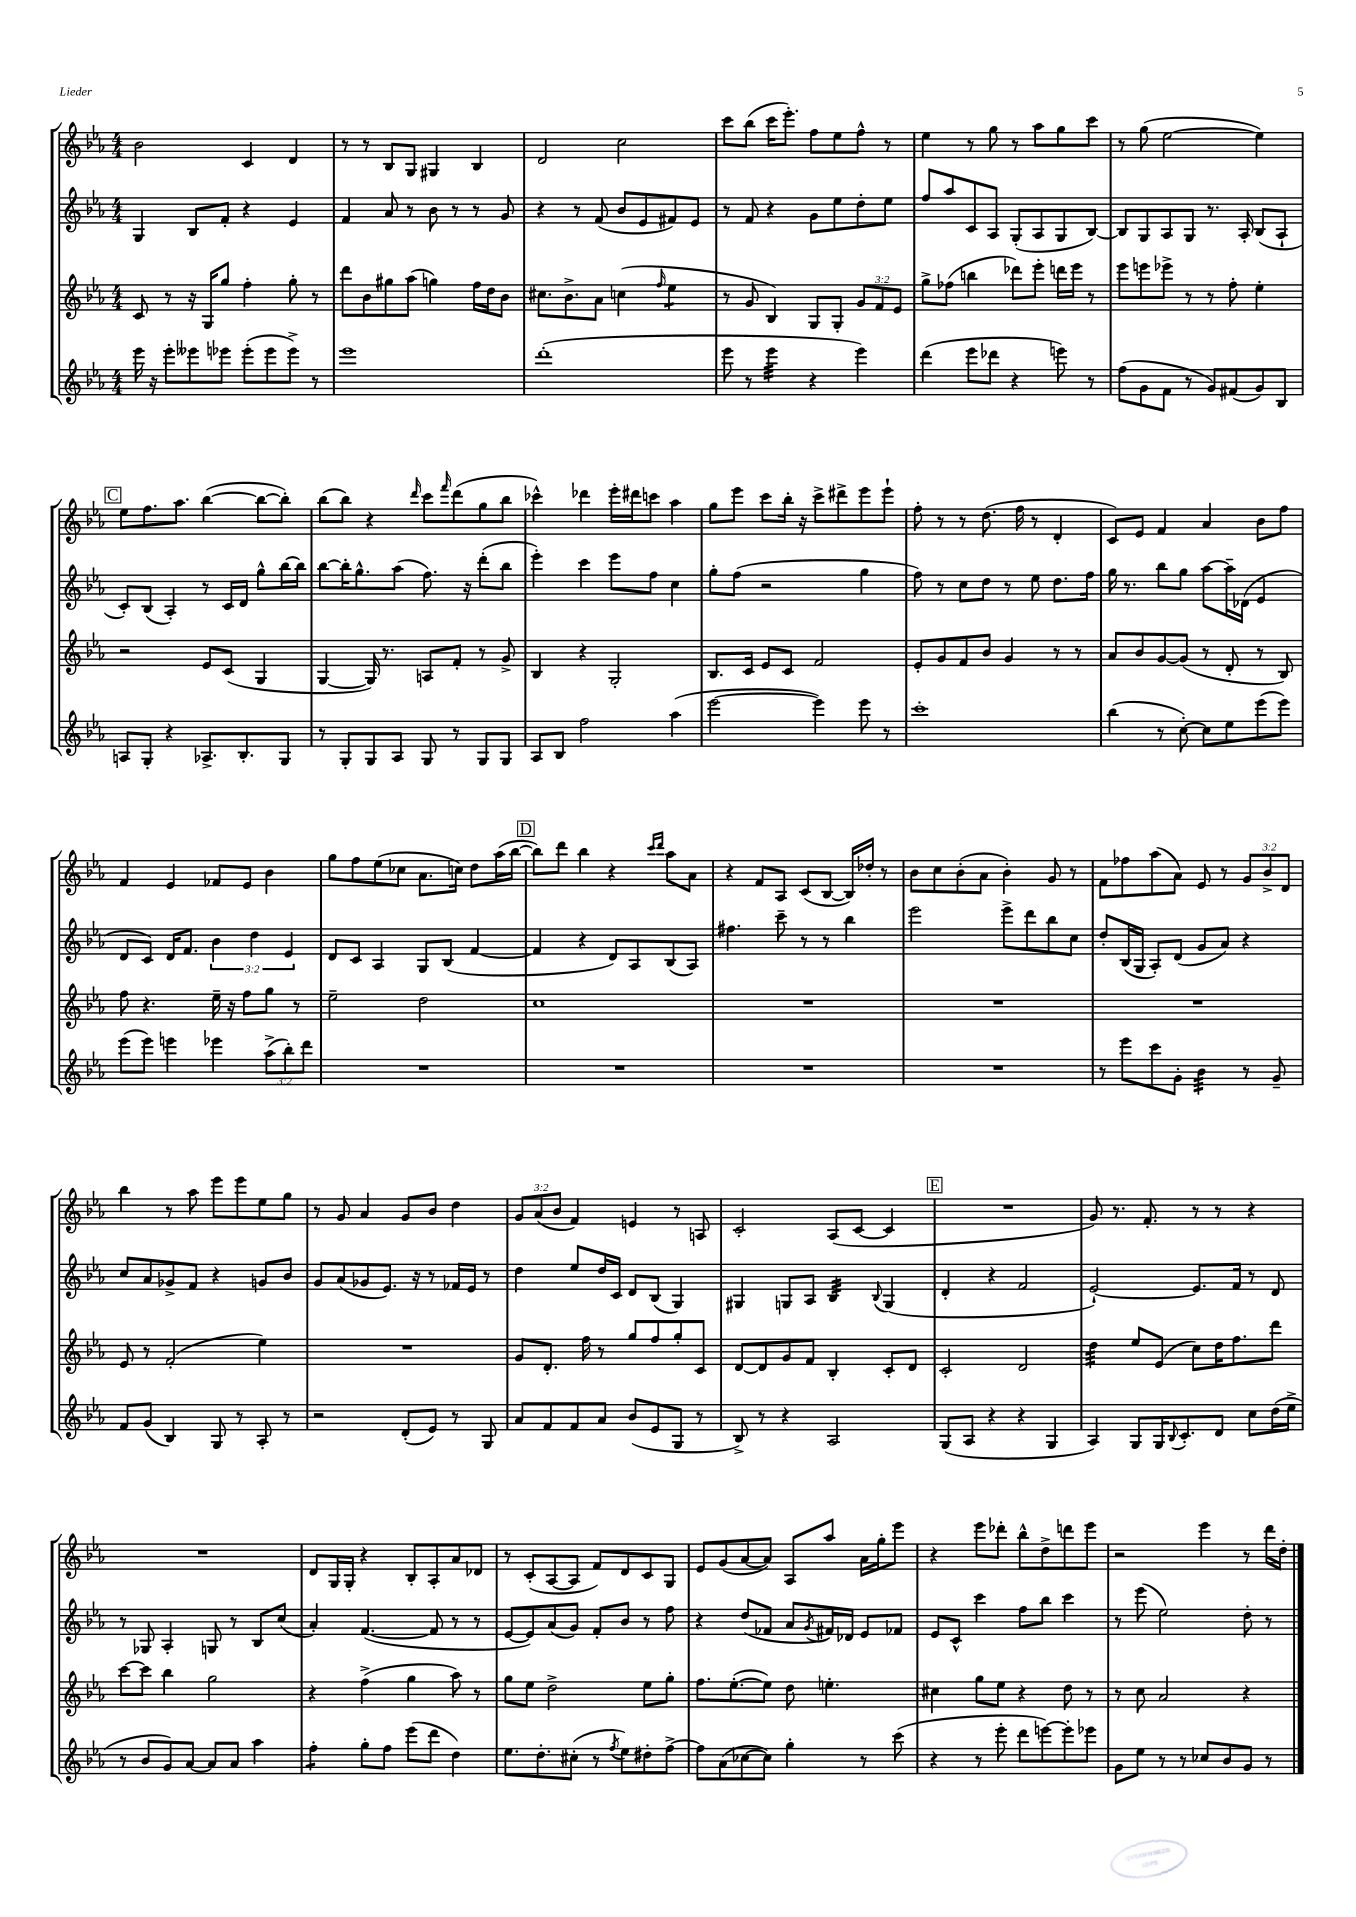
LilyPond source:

<<
\new StaffGroup <<
\new Staff = "s0" {
    \clef treble \key ees \major \numericTimeSignature \time 4/4 \override Staff.TupletNumber.text = #tuplet-number::calc-fraction-text
    bes'2 c'4 d'4 |
    r8 r8 bes8 g8 gis4 bes4 |
    d'2 c''2 |
    c'''8 bes''8( c'''16 ees'''8.-.) f''8 ees''8 f''8-^ r8 |
    ees''4 r8 g''8 r8 aes''8 g''8 c'''8 |
    r8 g''8( ees''2~ ees''4) |
    \mark \markup { \box "C" } ees''8 f''8. aes''8. bes''4~( bes''8~ bes''8-.) |
    bes''8( bes''8) r4 \grace { d'''16 } c'''8 \grace { f'''16 } d'''8( g''8 bes''8 |
    ces'''4-^) des'''4 ees'''16-. dis'''16 c'''8 aes''4 |
    g''8 ees'''8 c'''8 bes''16-. r16 c'''8-> dis'''8-> ees'''8 ees'''8-! |
    f''8-. r8 r8 d''8.( f''16 r8 d'4-. |
    c'8) ees'8 f'4 aes'4 bes'8 f''8 |
    f'4 ees'4 fes'8 ees'8 bes'4 |
    g''8 f''8 ees''8( ces''8 aes'8. c''16) d''8 aes''16( bes''16~ |
    \mark \markup { \box "D" } bes''8) d'''8 bes''4 r4 \grace { c'''16 d'''16 } aes''8 aes'8 |
    r4 f'8 aes8 c'8( bes8~ bes16) des''16-. r8 |
    bes'8 c''8 bes'8-.( aes'8 bes'4-.) g'8 r8 |
    f'8 fes''8 aes''8( aes'8) ees'8 r8 \tuplet 3/2 { g'8 bes'8-> d'8 } |
    bes''4 r8 aes''8 ees'''8 ees'''8 ees''8 g''8 |
    r8 g'8 aes'4 g'8 bes'8 d''4 |
    \tuplet 3/2 { g'8 aes'8( bes'8 } f'4) e'4 r8 a8 |
    c'2-. aes8( c'8~ c'4 |
    \mark \markup { \box "E" } R1 |
    g'8) r8. f'8.-. r8 r8 r4 |
    R1 |
    d'8 g16 g16-. r4 bes8-. aes8-. aes'8 des'8 |
    r8 c'8-.( aes8~ aes8 f'8) d'8 c'8 g8 |
    ees'8 g'8( aes'8~ aes'8) aes8 aes''8 aes'16 g''16-. ees'''8 |
    r4 ees'''8 des'''8-. bes''8-^ d''8-> d'''8 ees'''8 |
    r2 ees'''4 r8 d'''16 d''16-. \bar "|." |
}
\new Staff = "s1" {
    \clef treble \key ees \major \numericTimeSignature \time 4/4 \override Staff.TupletNumber.text = #tuplet-number::calc-fraction-text
    g4 bes8 f'8-. r4 ees'4 |
    f'4 aes'8 r8 bes'8 r8 r8 g'8 |
    r4 r8 f'8( bes'8 ees'8 fis'8) ees'8 |
    r8 f'8 r4 g'8 ees''8 d''8-. ees''8 |
    f''8 aes''8 c'8 aes8 g8-.( aes8 g8 bes8~) |
    bes8 g8 aes8 g8 r8. aes16-. bes8( aes8-! |
    \mark \markup { \box "C" } c'8-.) bes8( aes4-.) r8 c'16 d'16 g''8-^ bes''16~ bes''16 |
    bes''8~ bes''16-. g''8.-^ aes''8( f''8.) r16 d'''8-.( bes''8 |
    ees'''4-.) c'''4 ees'''8 f''8 c''4 |
    g''8-. f''8( r2 g''4 |
    f''8) r8 c''8 d''8 r8 ees''8 d''8. f''16 |
    g''16 r8. bes''8 g''8 aes''8~ aes''16-- des'16( ees'4 |
    d'8 c'8) d'16 f'8. \tuplet 3/2 { bes'4 d''4 ees'4 } |
    d'8 c'8 aes4 g8 bes8( f'4~ |
    \mark \markup { \box "D" } f'4 r4 d'8) aes8 bes8( aes8) |
    fis''4. c'''8-- r8 r8 bes''4 |
    ees'''2 ees'''8-> d'''8 bes''8 c''8 |
    d''8-. bes16( g16 aes8-.) d'8( g'8 aes'8) r4 |
    c''8 aes'8 ges'8-> f'8 r4 g'8 bes'8 |
    g'8 aes'8( ges'8 ees'8.) r16 r8 fes'16 ees'16 r8 |
    d''4 ees''8 d''16 c'16 d'8 bes8( g4) |
    gis4 g8 aes8 bes4:32 \appoggiatura { bes8 } g4( |
    \mark \markup { \box "E" } d'4-. r4 f'2 |
    ees'2~-!) ees'8. f'16 r8 d'8 |
    r8 ges8 aes4-. g8 r8 bes8 c''8( |
    aes'4-.) f'4.~( f'8 r8 r8 |
    ees'8~ ees'8) aes'8( g'8) f'8-. bes'8 r8 f''8 |
    r4 d''8( fes'8 aes'8 \acciaccatura { g'8 } fis'16) des'16 ees'8 fes'8 |
    ees'8 c'8-^ c'''4 f''8 bes''8 c'''4 |
    r8 ees'''8( ees''2) d''8-. r8 \bar "|." |
}
\new Staff = "s2" {
    \clef treble \key ees \major \numericTimeSignature \time 4/4 \override Staff.TupletNumber.text = #tuplet-number::calc-fraction-text
    c'8 r8 r16 g16 g''8 f''4-. g''8-. r8 |
    d'''8 bes'8 gis''8 aes''8( g''4) f''16 d''16 bes'8 |
    cis''8. bes'8.-> aes'8 c''4( \grace { f''16 } ees''4:8 |
    r8 g'8 bes4) g8 g8-. \tuplet 3/2 { g'8 f'8 ees'8 } |
    g''8-> fes''8( b''4 des'''8) ees'''8-. d'''16 ees'''16 r8 |
    ees'''8 e'''8 ees'''8-> r8 r8 f''8-. ees''4-. |
    \mark \markup { \box "C" } r2 ees'8 c'8( g4 |
    g4~ g16) r8. a8 f'8-. r8 g'8-> |
    bes4 r4 g2-. |
    bes8. c'16 ees'8 c'8 f'2 |
    ees'8-. g'8 f'8 bes'8 g'4 r8 r8 |
    aes'8 bes'8 g'8~ g'8( r8 d'8-. r8 bes8) |
    f''8 r4. ees''16-- r16 f''8 g''8 r8 |
    ees''2-- d''2 |
    \mark \markup { \box "D" } c''1 |
    R1 |
    R1 |
    R1 |
    ees'8 r8 f'2-.( ees''4) |
    R1 |
    g'8 d'8.-. f''16 r8 g''8 f''8 g''8-. c'8 |
    d'8~ d'8 g'8 f'8 bes4-. c'8-. d'8 |
    \mark \markup { \box "E" } c'2-. d'2 |
    d''4:32 ees''8 ees'8( c''8) d''16 f''8. d'''8 |
    c'''8~ c'''8 bes''4 g''2 |
    r4 f''4->( g''4 aes''8) r8 |
    g''8 ees''8 d''2-> ees''8 g''8-. |
    f''8. ees''8.~-.( ees''8) d''8 e''4.-. |
    cis''4 g''8 ees''8 r4 d''8 r8 |
    r8 c''8 aes'2 r4 \bar "|." |
}
\new Staff = "s3" {
    \clef treble \key ees \major \numericTimeSignature \time 4/4 \override Staff.TupletNumber.text = #tuplet-number::calc-fraction-text
    ees'''16 r16 ees'''8-. eeses'''8 ees'''8 ees'''8-.( ees'''8 ees'''8->) r8 |
    ees'''1 |
    d'''1-.( |
    ees'''8 r8 ees'''4:32 r4 ees'''4) |
    d'''4( ees'''8 des'''8 r4 e'''8) r8 |
    f''8( g'8 f'8 r8 g'8) fis'8( g'8) bes8 |
    \mark \markup { \box "C" } a8 g8-. r4 aes8.-> bes8.-. g8 |
    r8 g8-. g8 aes8 g8 r8 g8 g8 |
    aes8 bes8 f''2 aes''4( |
    ees'''2~ ees'''4) ees'''8 r8 |
    c'''1-. |
    bes''4( r8 c''8~-.) c''8 ees''8 ees'''8( ees'''8) |
    ees'''8( ees'''8) e'''4 ees'''4 \tuplet 3/2 { aes''8->( bes''8-.) d'''8 } |
    R1 |
    \mark \markup { \box "D" } R1 |
    R1 |
    R1 |
    r8 ees'''8 c'''8 g'8-. bes'4:32 r8 g'8-- |
    f'8 g'8( bes4) g8 r8 aes8-. r8 |
    r2 d'8-.( ees'8) r8 g8 |
    aes'8 f'8 f'8 aes'8 bes'8( ees'8 g8 r8 |
    bes8->) r8 r4 aes2 |
    \mark \markup { \box "E" } g8( aes8 r4 r4 g4 |
    aes4) g8 g16 \appoggiatura { bes8 } c'8.-. d'8 c''8 d''16( ees''16-> |
    r8 bes'8 g'8) aes'8~ aes'8 aes'8 aes''4 |
    f''4:8-. g''8-. f''8 ees'''8( d'''8 d''4) |
    ees''8. d''8.-. cis''8-.( r8 \acciaccatura { f''8 } ees''8) dis''8-. f''8~-> |
    f''8 aes'8( ces''8~ ces''8) g''4-. r8 c'''8( |
    r4 r8 ees'''8-. d'''8 e'''8~) e'''8-. ees'''8 |
    g'8 ees''8 r8 r8 ces''8 bes'8 g'8 r8 \bar "|." |
}
>>
>>
\layout { \context { \Score \remove "Bar_number_engraver" } }
